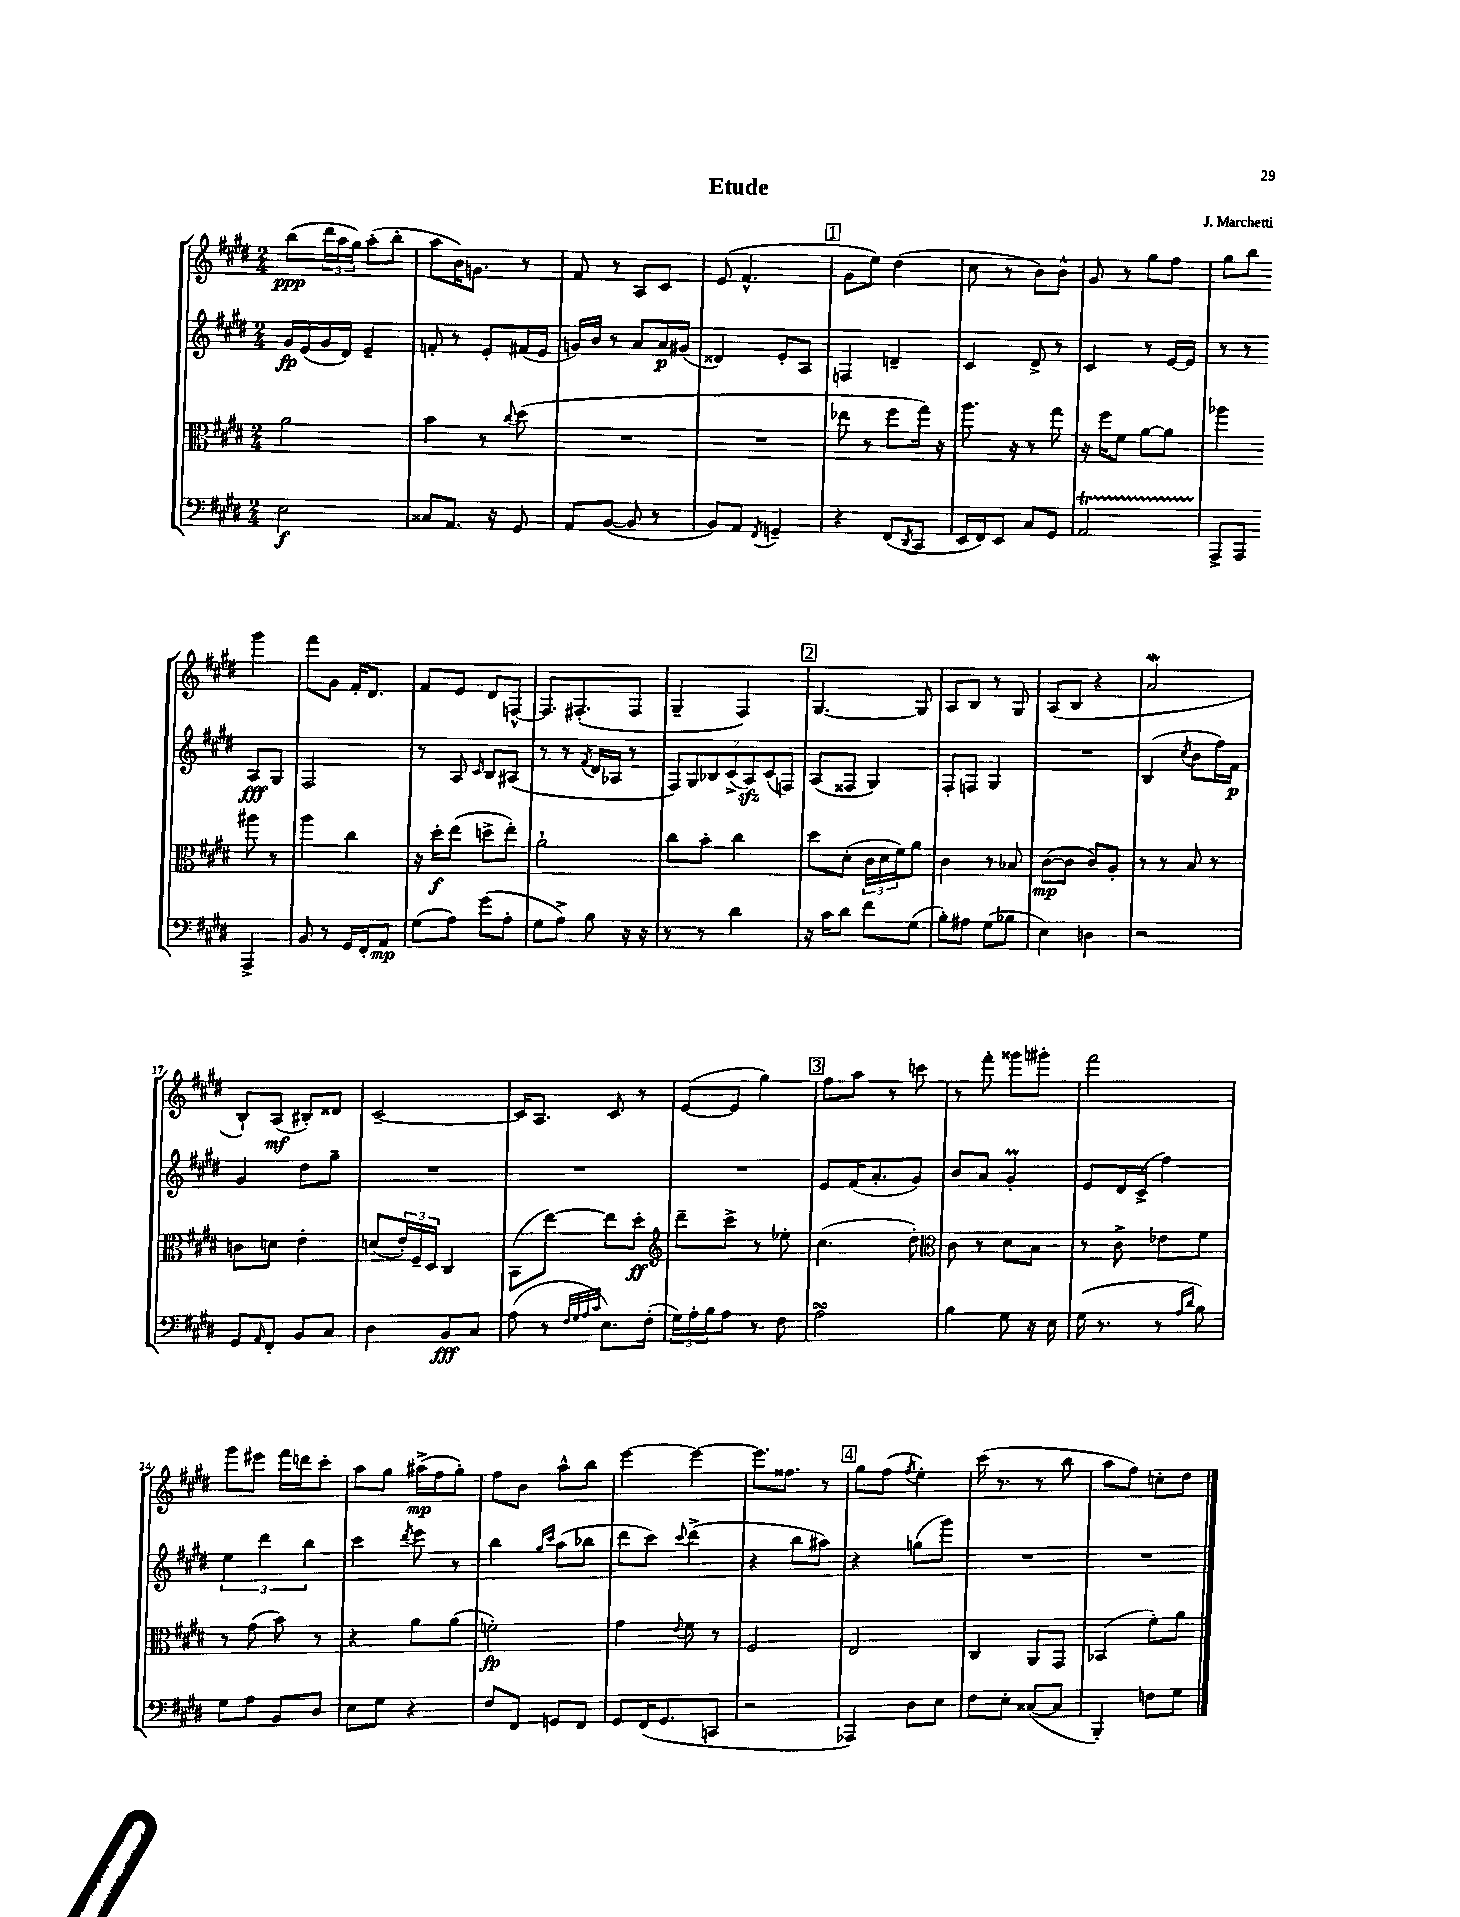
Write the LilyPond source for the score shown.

\header { title = "Etude" composer = "J. Marchetti" }
<<
\new StaffGroup <<
\new Staff = "s0" {
    \clef treble \key e \major \numericTimeSignature \time 2/4
    b''8\ppp( \tuplet 3/2 { dis'''16 a''16 gis''16) } a''8-.( b''8-. |
    a''8 b'16) g'8. r8 |
    fis'8 r8 a8 cis'8 |
    e'8( fis'4.-^ |
    \mark \markup { \box "1" } gis'8 e''8) dis''4( |
    cis''8 r8 b'8) b'8-^ |
    gis'8 r8 gis''8 fis''8 |
    gis''8 b''8 gis'''4 |
    fis'''8 gis'8 fis'16-. dis'8. |
    fis'8 e'8 dis'8 f8~-^ |
    f8. fis8.-.( fis8 |
    gis4-- fis4) |
    \mark \markup { \box "2" } gis4.~ gis8 |
    a8 b8 r8 gis8 |
    a8( b8 r4 |
    a'2\mordent |
    b8-!) a8\mf( bis8-.) disis'8 |
    cis'2~-- |
    cis'16 a8. cis'8 r8 |
    e'8~( e'8 gis''4) |
    \mark \markup { \box "3" } fis''8 a''8 r8 c'''8 |
    r8 fis'''8-. gisis'''8 gis'''8-. |
    fis'''2 |
    gis'''8 eis'''8 fis'''16 d'''16 cis'''8-. |
    a''8 gis''8 ais''16->\mp( fis''16 gis''8-.) |
    fis''8 b'8 a''8-^ b''8 |
    e'''4~ e'''4~ |
    e'''8. fisis''8. r8 |
    \mark \markup { \box "4" } gis''8 fis''8( \acciaccatura { fis''8 } e''4-.) |
    cis'''16( r8. r8 b''8 |
    a''8 fis''8) c''8-. dis''8 \bar "|." |
}
\new Staff = "s1" {
    \clef treble \key e \major \numericTimeSignature \time 2/4
    gis'16\fp e'16( gis'16 dis'16) e'4-- |
    f'8-. r8 e'8-. fis'16( e'16 |
    g'16) b'16 r8 a'8 a'16\p gis'16( |
    disis'4) e'8-. a8 |
    \mark \markup { \box "1" } f4 d'4-- |
    cis'4 dis'8-> r8 |
    cis'4 r8 e'16~ e'16 |
    r8 r8 a8\fff gis8 |
    fis2 |
    r8 a8 \grace { cis'16 } b8 ais8( |
    r8 r8 \acciaccatura { fis'8 } dis'16 aes16 r8 |
    \tuplet 7/4 { fis8) gis8 bes8 cis'8->( a8\sfz) cis'8( f8) } |
    \mark \markup { \box "2" } a8( fisis8 gis4) |
    fis8-. f8 gis4 |
    R2 |
    b4( \acciaccatura { cis''8 } b'8 fis''16) fis'16\p |
    gis'4 dis''8 gis''8-- |
    R2 |
    R2 |
    R2 |
    \mark \markup { \box "3" } e'8 fis'16( a'8.-. gis'8) |
    b'8 a'8 gis'4-.\prall |
    e'8 dis'16 cis'16->( fis''4) |
    \tuplet 3/2 { e''4 dis'''4 b''4 } |
    cis'''4 \acciaccatura { dis'''8 } e'''8 r8 |
    b''4 \grace { gis''16 cis'''16 } a''8( bes''8 |
    dis'''8 cis'''8) \appoggiatura { cis'''8 } dis'''4->( |
    r4 b''8 ais''8) |
    \mark \markup { \box "4" } r4 g''8( gis'''8) |
    R2 |
    R2 \bar "|." |
}
\new Staff = "s2" {
    \clef alto \key e \major \numericTimeSignature \time 2/4
    a'2 |
    b'4 r8 \appoggiatura { cis''8 } dis''8( |
    R2 |
    R2 |
    \mark \markup { \box "1" } ees''8 r8 fis''8 gis''16) r16 |
    a''8. r16 r8 gis''8 |
    r16 fis''16 fis'8 a'8~ a'8 |
    aes''4 ais''8 r8 |
    a''4 cis''4 |
    r16 dis''16-.\f e''8( d''8-> e''8-.) |
    a'2-! |
    cis''8 b'8-. cis''4 |
    \mark \markup { \box "2" } dis''8 dis'8-.( \tuplet 3/2 { cis'16 dis'16 fis'16) } a'8 |
    cis'4 r8 bes8 |
    cis'8~\mp( cis'8 cis'8) a8-. |
    r8 r8 b8 r8 |
    c'8 d'8 e'4-. |
    d'8( \tuplet 3/2 { e'16-.) fis16-- dis16 } cis4 |
    b,8( e''8~) e''8 dis''8-.\ff |
    \clef treble dis'''8-- cis'''8-> r8 ees''8-. |
    \mark \markup { \box "3" } cis''4.( dis''8-.) |
    \clef alto cis'8 r8 dis'8 b8 |
    r8 cis'8-> ees'8 fis'8 |
    r8 gis'8( b'8) r8 |
    r4 a'8 a'8( |
    f'2-.\fp) |
    gis'4 \appoggiatura { e'8 } fis'8 r8 |
    fis2 |
    \mark \markup { \box "4" } e2 |
    cis4 a,8 gis,8 |
    bes,4( fis'8-.) a'8 \bar "|." |
}
\new Staff = "s3" {
    \clef bass \key e \major \numericTimeSignature \time 2/4
    e2\f |
    cisis8 a,8. r16 gis,8 |
    a,8 b,8~( b,8 r8 |
    b,8) a,8 \acciaccatura { fis,8 } g,4-- |
    \mark \markup { \box "1" } r4 fis,8( \acciaccatura { dis,8 } cis,8 |
    e,16 fis,16) e,8 cis8 gis,8 |
    a,2\startTrillSpan |
    a,,8->\stopTrillSpan a,,8 a,,4-> |
    b,8 r8 gis,16 fis,16-. a,8\mp |
    gis8( a8) gis'8( a8-. |
    gis8 a8->) b8 r16 r16 |
    r8 r8 dis'4 |
    \mark \markup { \box "2" } r16 cis'16 dis'8 fis'8 gis8( |
    b8-.) ais8 gis8( bes8 |
    e4) d4 |
    r2 |
    gis,8 \grace { a,16 } fis,8-. b,8 cis8 |
    dis4 b,8\fff cis8 |
    a8( r8 \grace { fis32 gis32 a32 cis'32 } e8.) fis16-.( |
    \tuplet 3/2 { gis16) a16-. b16 } a8 r8 fis8 |
    \mark \markup { \box "3" } a2\turn |
    b4 gis8 r16 e16 |
    gis16( r8. r8 \grace { a16 dis'16 } b8) |
    gis8 a8 b,8 dis8 |
    e8 gis8 r4 |
    fis8 fis,8 g,8 fis,8 |
    gis,8 fis,16( gis,8. c,8 |
    r2 |
    \mark \markup { \box "4" } aes,,4) dis8 e8 |
    fis8 e8-. cisis8~( cisis8 |
    b,,4-.) f8 gis8 \bar "|." |
}
>>
>>
